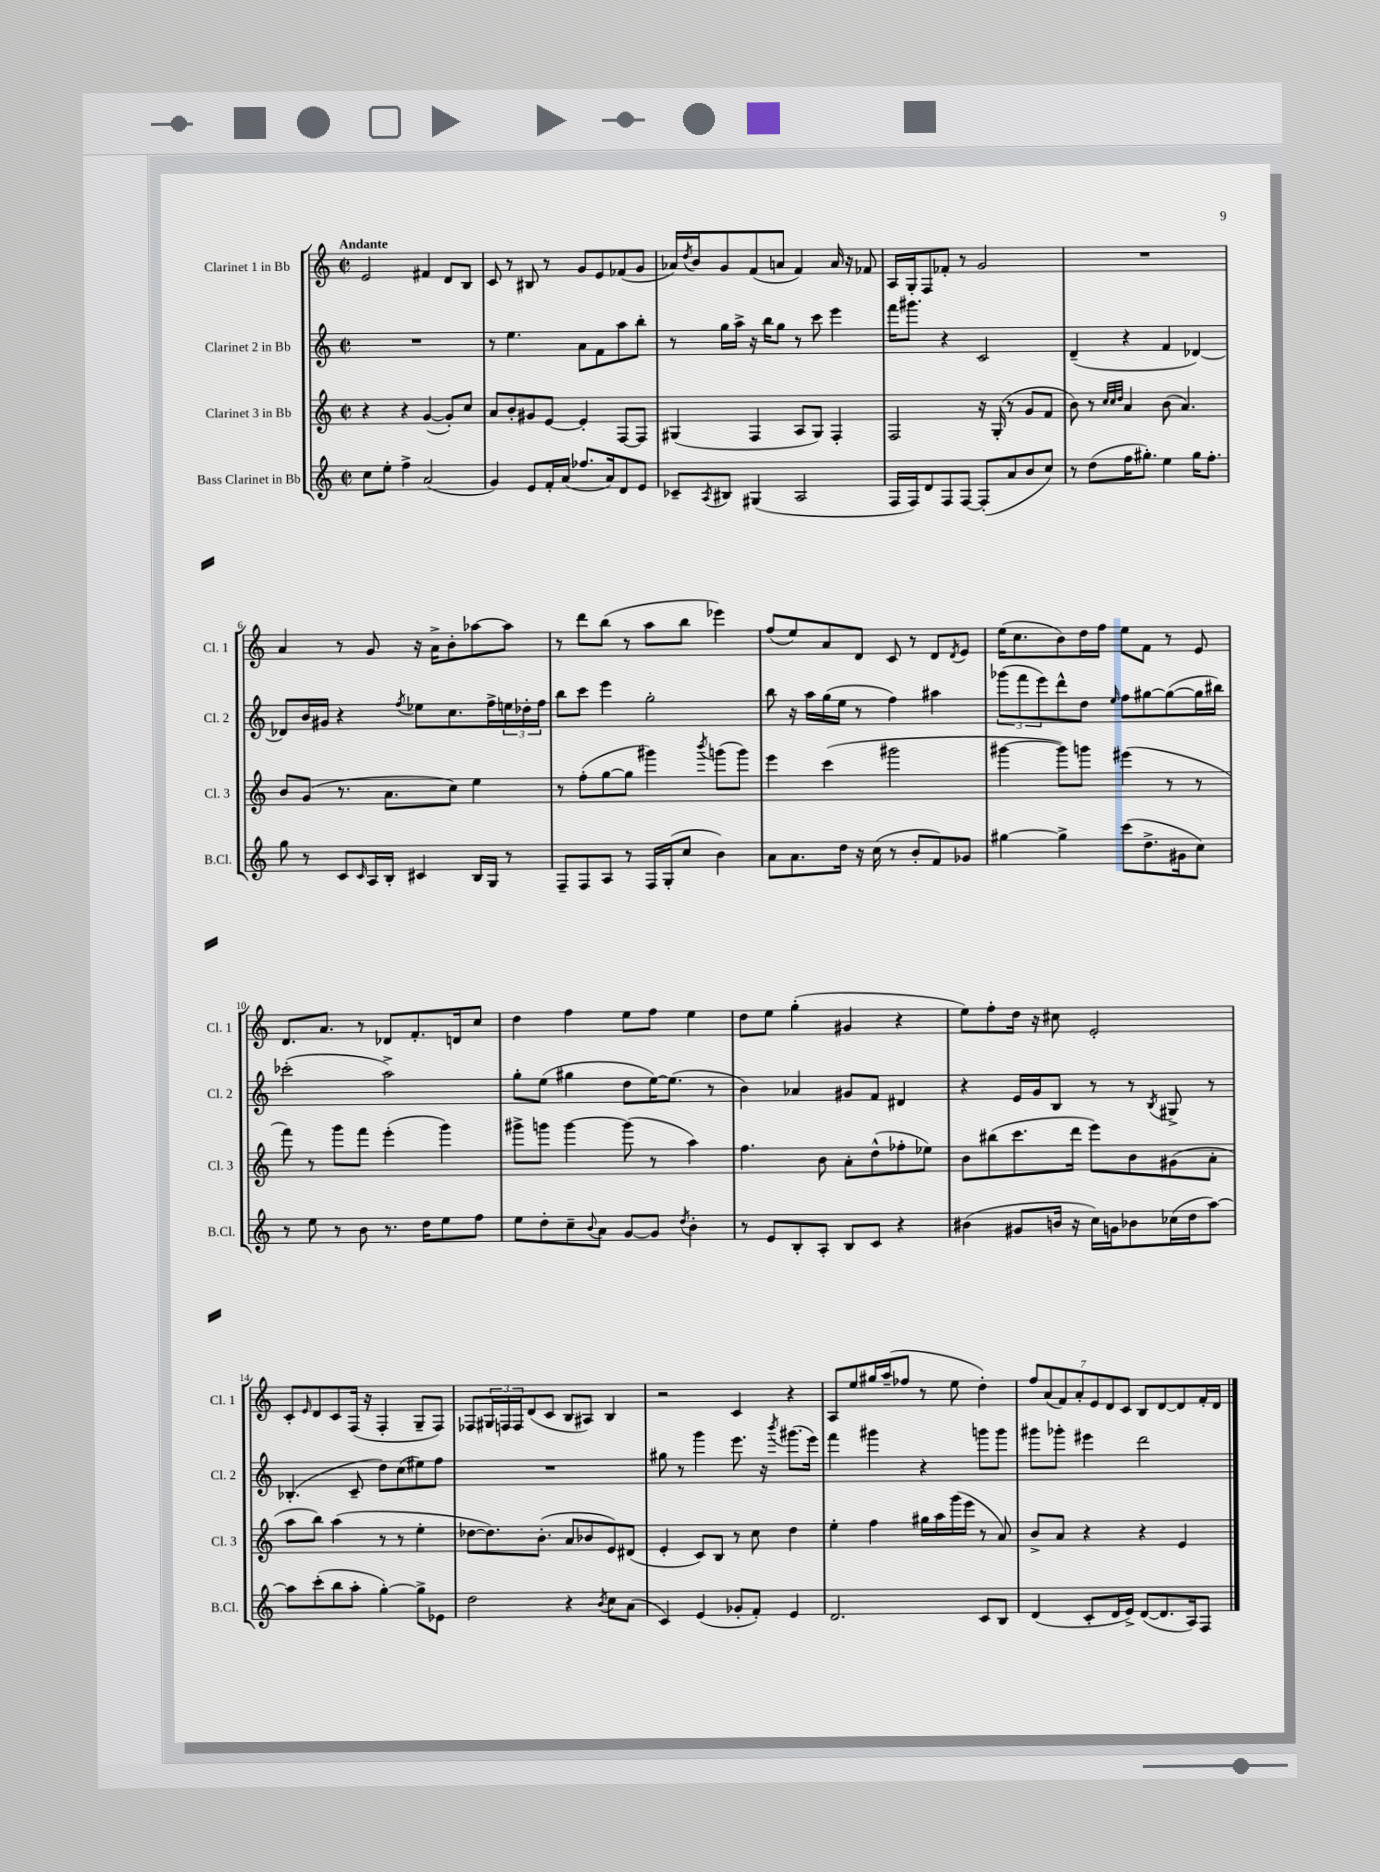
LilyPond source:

<<
\new StaffGroup <<
\new Staff = "s0" \with { instrumentName = "Clarinet 1 in Bb" shortInstrumentName = "Cl. 1" } {
    \clef treble \key c \major \defaultTimeSignature \time 2/2 \tempo "Andante"
    e'2 fis'4 d'8 b8 |
    c'8 r8 bis8 r8 g'8 e'8 fes'8( g'8 |
    aes'16) \acciaccatura { d''8 } b'16 g'8 f'8( a'8 f'4) a'16 r16 fes'8 |
    a16 g16-. f8 fes'8-. r8 g'2 |
    R1 |
    a'4 r8 g'8 r16 a'16-> b'8-. aes''8~ aes''8 |
    r8 d'''8 b''8( r8 a''8 b''8 ees'''4) |
    f''8( e''8) a'8 d'8 c'8 r8 d'8 \acciaccatura { d'8 } e'8 |
    e''16( c''8. b'8) d''16 f''16 e''8 f'8 r8 e'8 |
    d'8. a'8. r8 des'8 f'8.-. d'16 c''8 |
    d''4 f''4 e''8 f''8 e''4 |
    d''8 e''8 g''4-.( gis'4 r4 |
    e''8) f''8-. d''16 r16 cis''8 e'2-. |
    c'8-. \grace { e'16 } d'8 c'8 f16( r16 f4-. g8-- f8) |
    fes8 \tuplet 3/2 { gis16 f16 f16 } d'8( c'8 b8 ais8) b4 |
    r2 c'4 r4 |
    a8 e''8 gis''16 a''16--( fes''8 r8 e''8 d''4-.) |
    \tuplet 7/4 { f''8 a'8( f'8) a'8-. e'8 d'8 c'8 } b8 d'8~ d'8 f'16-. d'16 \bar "|." |
}
\new Staff = "s1" \with { instrumentName = "Clarinet 2 in Bb" shortInstrumentName = "Cl. 2" } {
    \clef treble \key c \major \defaultTimeSignature \time 2/2
    R1 |
    r8 e''4. a'8 f'8 a''8 b''8-. |
    r8 g''16 a''16-> r16 b''16 g''8 r8 c'''8 e'''4 |
    f'''16 gis'''8. r4 c'2 |
    d'4--( r4 f'4 des'4~) |
    des'8 b'16 gis'16 r4 \acciaccatura { f''8 } ees''8 c''8. f''16-> \tuplet 3/2 { e''16 des''16-. f''16 } |
    b''8 c'''8 e'''4 g''2-. |
    b''8 r16 a''16 g''16( e''16 r8 f''4) ais''4 |
    \tuplet 3/2 { ges'''8( f'''8 e'''8) } d'''8-^ d''8 \grace { e''16 } f''8 gis''8~ gis''8~( gis''16 bis''16) |
    ces'''2-.( a''2->) |
    g''8-. e''8( gis''4 d''8 e''16~) e''8.( r8 |
    b'4) aes'4 gis'8 f'8 dis'4 |
    r4 e'16 g'16 b8 r8 r8 \acciaccatura { b8 } gis8-> r8 |
    bes4.-.( c'8-- d''8) c''8( eis''8) f''8 |
    R1 |
    gis''8 r8 g'''4 e'''8. r16 \acciaccatura { b'''8 } gis'''8.( e'''16) |
    f'''4 gis'''4 r4 g'''8 g'''8 |
    gis'''8 ges'''8-. eis'''4 d'''2 \bar "|." |
}
\new Staff = "s2" \with { instrumentName = "Clarinet 3 in Bb" shortInstrumentName = "Cl. 3" } {
    \clef treble \key c \major \defaultTimeSignature \time 2/2
    r4 r4 g'4~( g'8-.) c''8 |
    a'8 b'8-. gis'8 e'8~ e'4-. f8~ f8 |
    gis4( f4 a8 gis8) f4-. |
    f2 r16 g16-.( r8 g'8 f'8 |
    b'8) r8 \grace { c''32 c''32 d''32 } a'4 b'8( a'4.) |
    b'8 g'8( r8. a'8. c''8) e''4 |
    r8 f''8-.( g''8~ g''8 gis'''4) \acciaccatura { b'''8 } g'''8( g'''8) |
    e'''4 c'''4( gis'''2 |
    gis'''4~ gis'''8) g'''8 eis'''4( r8 r8 |
    f'''8) r8 g'''8 f'''8 e'''4-.( g'''4) |
    gis'''8-> g'''8 g'''4~ g'''8( r8 a''4) |
    f''4. b'8 a'8-. d''8-^( fes''8-. ees''8) |
    b'8 bis''8( c'''8. d'''16 e'''8) b'8 gis'8( a'8-. |
    a''8 b''8) a''4( r8 r8 e''4-. |
    des''8~ des''8.) b'8.-.( a'8 bes'8 e'8) dis'8( |
    e'4-. c'8) b8 r8 c''8 d''4 |
    e''4-. f''4 gis''16 a''16 g'''16( e'''16 r8 a'8) |
    b'8-> a'8 r4 r4 e'4 \bar "|." |
}
\new Staff = "s3" \with { instrumentName = "Bass Clarinet in Bb" shortInstrumentName = "B.Cl." } {
    \clef treble \key c \major \defaultTimeSignature \time 2/2
    c''8 e''8-. f''4-> a'2( |
    g'4) e'8 f'16-. a'16( fes''8. a'16) d'8 e'8 |
    ces'8-- \acciaccatura { a8 } bis8 gis4( a2 |
    f16 f16) d'8 f8 f8~ f8-.( a'8 b'8 c''8) |
    r8 d''8( f''16 gis''8.-.) e''4 gis''16 f''8.-. |
    g''8 r8 c'8 \grace { c'16 } a16 b16-. cis'4 b16 g16 r8 |
    f8-- f8 a8 r8 f16 g16-.( c''8 b'4) |
    a'8 a'8. d''16 r16 c''16( r8 b'8-. f'8) ges'8 |
    gis''4~ gis''4-> c'''8( d''8.-> gis'16 c''8) |
    r8 e''8 r8 b'8 r8. d''16 e''8 f''8 |
    e''8 d''8-. c''8-- \appoggiatura { b'8 } a'8 g'8~ g'8 \acciaccatura { d''8 } b'4-. |
    r8 e'8 b8-. a8-. b8 c'8 r4 |
    bis'4( gis'8 b'16 r16 c''16) g'16 bes'8 ces''16( d''16 a''8~) |
    a''8 c'''8-.( b''8 a''8-. g''4~-.) g''8-> ees'8 |
    d''2 r4 \acciaccatura { b'8 } c''8 a'8( |
    c'4) e'4( ges'8-. f'8-.) e'4 |
    d'2. c'8 b8 |
    d'4( c'8-. d'16 e'16->) d'8~( d'8. a16) f8 \bar "|." |
}
>>
>>
